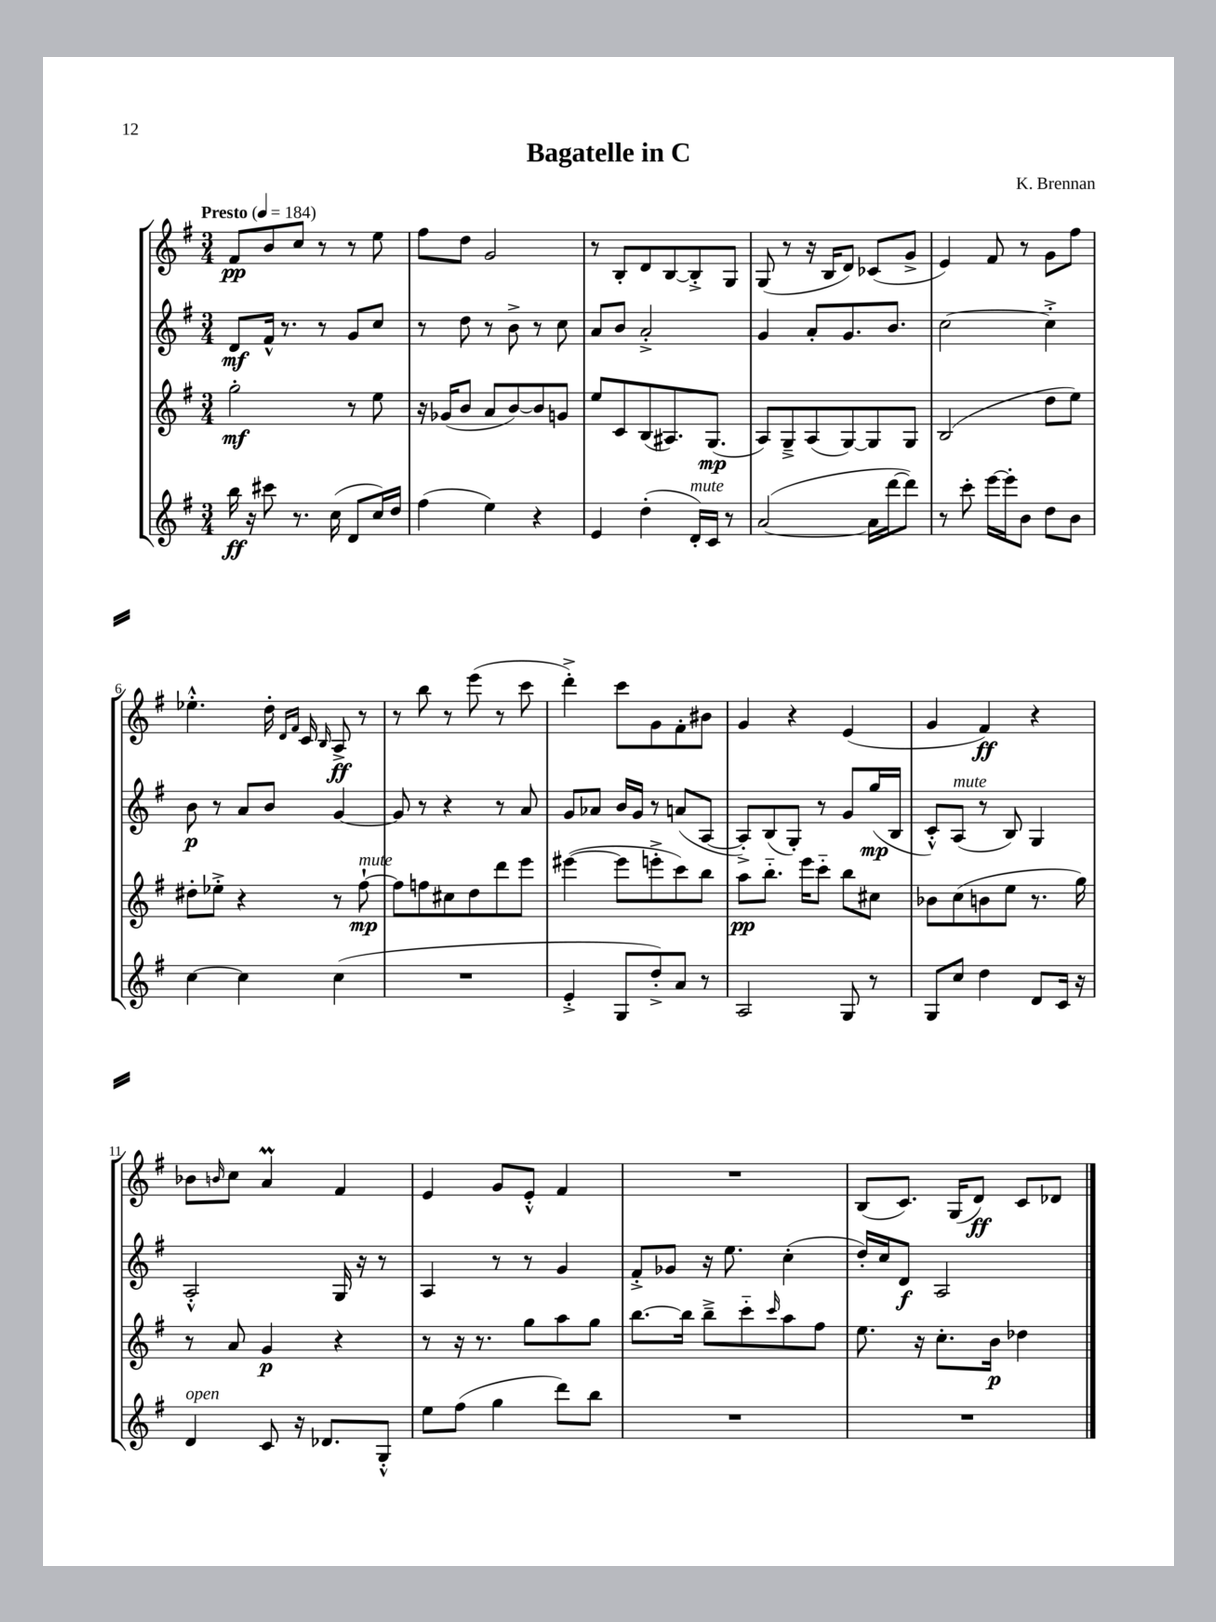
\header { title = "Bagatelle in C" composer = "K. Brennan" }
<<
\new StaffGroup <<
\new Staff = "s0" {
    \clef treble \key g \major \numericTimeSignature \time 3/4 \tempo "Presto" 4 = 184
    fis'8\pp b'8 c''8 r8 r8 e''8 |
    fis''8 d''8 g'2 |
    r8 b8-. d'8 b8~ b8-.-> g8 |
    g8( r8 r16 b16 d'8) ces'8( g'8-> |
    e'4) fis'8 r8 g'8 fis''8 |
    ees''4.-.-^ d''16-. \grace { d'16 fis'16 } c'16 \grace { b16 } a8->\ff r8 |
    r8 b''8 r8 e'''8( r8 c'''8 |
    d'''4-.->) c'''8 g'8 fis'8-. bis'8 |
    g'4 r4 e'4( |
    g'4 fis'4\ff) r4 |
    bes'8 \grace { b'16 } c''8 a'4\prall fis'4 |
    e'4 g'8 e'8-.-^ fis'4 |
    R2. |
    b8( c'8.) g16( d'8\ff) c'8 des'8 \bar "|." |
}
\new Staff = "s1" {
    \clef treble \key g \major \numericTimeSignature \time 3/4
    d'8\mf fis'16-^ r8. r8 g'8 c''8 |
    r8 d''8 r8 b'8-> r8 c''8 |
    a'8 b'8 a'2-.-> |
    g'4 a'8-. g'8. b'8. |
    c''2~ c''4-.-> |
    b'8\p r8 a'8 b'8 g'4~ |
    g'8 r8 r4 r8 a'8 |
    g'8 aes'8 b'16 g'16 r8 a'8( a8~ |
    a8-.->) b8( g8-.) r8 g'8 g''16\mp( b16 |
    c'8-.-^) a8^\markup { \italic "mute" }( r8 b8) g4 |
    a2-.-^ g16 r16 r8 |
    a4 r8 r8 g'4 |
    fis'8-.-> ges'8 r16 e''8. c''4-.( |
    d''16-.) c''16 d'8\f a2 \bar "|." |
}
\new Staff = "s2" {
    \clef treble \key g \major \numericTimeSignature \time 3/4
    g''2-.\mf r8 e''8 |
    r16 ges'16( b'8 a'8 b'8~) b'8 g'8 |
    e''8 c'8 b8( ais8.) g8.\mp( |
    a8) g8---> a8( g8~) g8 g8 |
    b2( d''8 e''8) |
    dis''8-. ees''8-.-> r4 r8 fis''8~-!\mp^\markup { \italic "mute" } |
    fis''8 f''8 cis''8 d''8 d'''8 e'''8 |
    eis'''4~( eis'''8 e'''8-.-> c'''8) b''8 |
    a''8\pp b''8.-_ e'''16 c'''8-_ b''8 cis''8 |
    bes'8 c''8( b'8 e''8 r8. g''16) |
    r8 a'8 g'4\p r4 |
    r8 r16 r8. g''8 a''8 g''8 |
    b''8.~ b''16 b''8---> c'''8-_ \grace { c'''16 } a''8 fis''8 |
    e''8. r16 c''8.-. b'16\p des''4 \bar "|." |
}
\new Staff = "s3" {
    \clef treble \key g \major \numericTimeSignature \time 3/4
    b''16\ff r16 cis'''8 r8. c''16( d'8 c''16) d''16 |
    fis''4( e''4) r4 |
    e'4 d''4-.( d'16-.^\markup { \italic "mute" }) c'16 r8 |
    a'2~( a'16 d'''16~ d'''8) |
    r8 c'''8-. e'''16~ e'''16-. b'8 d''8 b'8 |
    c''4~ c''4 c''4( |
    R2. |
    e'4-.-> g8 d''8-.->) a'8 r8 |
    a2 g8 r8 |
    g8 c''8 d''4 d'8 c'16 r16 |
    d'4^\markup { \italic "open" } c'8 r16 des'8. g8-.-^ |
    e''8 fis''8( g''4 d'''8) b''8 |
    R2. |
    R2. \bar "|." |
}
>>
>>
